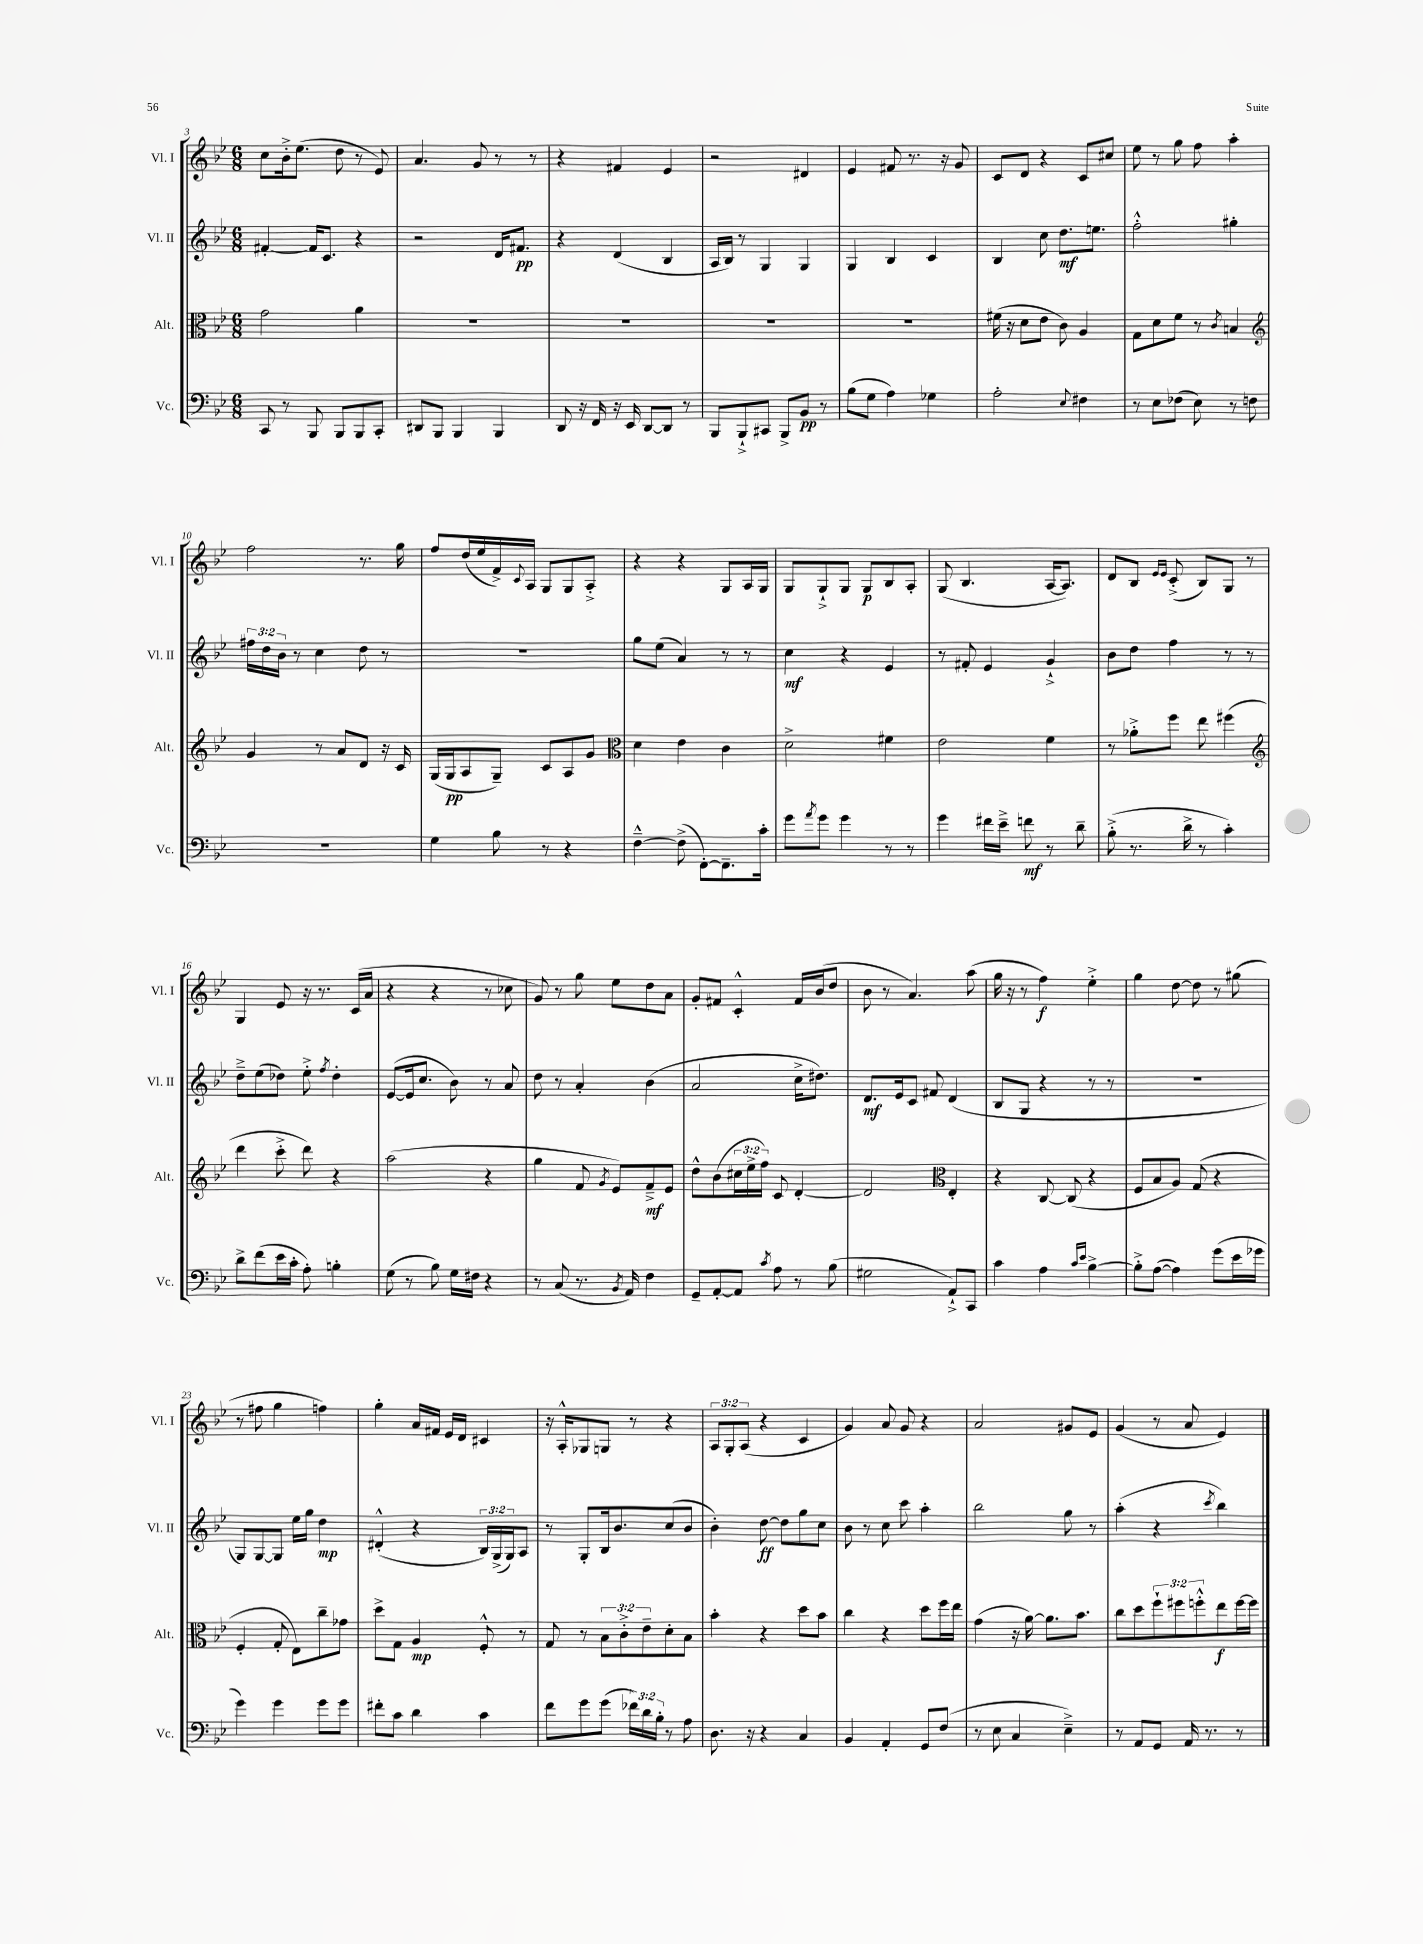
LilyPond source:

<<
\new StaffGroup <<
\new Staff = "s0" \with { instrumentName = "Vl. I" shortInstrumentName = "Vl. I" } {
    \clef treble \key bes \major \numericTimeSignature \time 6/8 \override Staff.TupletNumber.text = #tuplet-number::calc-fraction-text
    c''8 bes'16-.-> ees''8.( d''8 r8 ees'8) |
    a'4. g'8 r8 r8 |
    r4 fis'4 ees'4 |
    r2 dis'4 |
    ees'4 fis'8 r8. r16 g'8 |
    c'8 d'8 r4 c'8 cis''8 |
    ees''8 r8 g''8 f''8 a''4-. |
    f''2 r8. g''16 |
    f''8 d''16( ees''16 f'16->) \appoggiatura { c'8 } a16 g8 g8 a8-.-> |
    r4 r4 g8 a16 g16 |
    g8 g8-!-> g8 g8\p bes8 a8-. |
    g8( bes4. a16~ a8.) |
    d'8 bes8 \grace { ees'16 ees'16 } c'8-.->( bes8) g8 r8 |
    g4 ees'8 r16 r8. c'16( a'16 |
    r4 r4 r8 ces''8 |
    g'8) r8 g''8 ees''8 d''8 a'8 |
    g'8-. fis'8 c'4-.-^ fis'16 bes'16( d''8 |
    bes'8 r8 a'4.) a''8( |
    g''16 r16 r8 f''4\f) ees''4-.-> |
    g''4 d''8~ d''8 r8 gis''8( |
    r8 fis''8 g''4 f''4) |
    g''4-. a'16 fis'16 ees'16 d'16 cis'4 |
    r16 a16-.-^ ges8 g8 r8 r4 |
    \tuplet 3/2 { a8 g8-. a8( } r4 c'4 |
    g'4) a'8 g'8 r4 |
    a'2 gis'8 ees'8 |
    g'4( r8 a'8 ees'4) \bar "|." |
}
\new Staff = "s1" \with { instrumentName = "Vl. II" shortInstrumentName = "Vl. II" } {
    \clef treble \key bes \major \numericTimeSignature \time 6/8 \override Staff.TupletNumber.text = #tuplet-number::calc-fraction-text
    fis'4~-. fis'16 c'8. r4 |
    r2 d'16 fis'8.\pp |
    r4 d'4( bes4 |
    a16 bes16) r8 g4 g4 |
    g4 bes4 c'4 |
    bes4 c''8 d''8.\mf e''8. |
    f''2-.-^ gis''4-. |
    \tuplet 3/2 { fis''16 d''16 bes'16 } r8 c''4 d''8 r8 |
    R2. |
    g''8 ees''8( a'4) r8 r8 |
    c''4\mf r4 ees'4 |
    r8 fis'8-. ees'4 g'4-!-> |
    bes'8 d''8 f''4 r8 r8 |
    d''8---> ees''8( des''8) ees''8-.-> \acciaccatura { f''8 } des''4-. |
    ees'8~( ees'16 c''8. bes'8) r8 a'8 |
    d''8 r8 a'4-. bes'4( |
    a'2 c''16-> dis''8.) |
    d'8.\mf ees'16 c'8 fis'8 d'4( |
    bes8 g8 r4 r8 r8 |
    R2. |
    g8) g8~ g8 ees''16 g''16 d''4\mp |
    dis'4-.-^( r4 \tuplet 3/2 { bes16) g16->( g16) } a8 |
    r8 g8-. bes16 bes'8. c''8( bes'8 |
    bes'4-.) d''8~\ff d''8 g''8 c''8 |
    bes'8 r8 c''8 c'''8 a''4-. |
    bes''2 g''8 r8 |
    a''4-.( r4 \acciaccatura { c'''8 } bes''4) \bar "|." |
}
\new Staff = "s2" \with { instrumentName = "Alt." shortInstrumentName = "Alt." } {
    \clef alto \key bes \major \numericTimeSignature \time 6/8 \override Staff.TupletNumber.text = #tuplet-number::calc-fraction-text
    g'2 a'4 |
    R2. |
    R2. |
    R2. |
    R2. |
    fis'16( r16 d'8 ees'8 c'8) a4 |
    g8 d'8 f'8 r8 \acciaccatura { c'8 } b4 |
    \clef treble g'4 r8 a'8 d'8 r16 c'16 |
    g16( g16\pp a8 g8--) c'8 a8 g'8 |
    \clef alto d'4 ees'4 c'4 |
    d'2-> fis'4 |
    ees'2 f'4 |
    r8 aes'8-.-> f''8 ees''8 fis''4( |
    \clef treble d'''4 c'''8-.-> d'''8) r4 |
    a''2( r4 |
    g''4 f'8 \acciaccatura { g'8 } ees'8) f'8--->\mf ees'8 |
    d''8-^ bes'8( \tuplet 3/2 { cis''16 ees''16-> f''16) } c'8 d'4~-. |
    d'2 \clef alto ees4-. |
    r4 c8~ c8( r4 |
    f8 bes8 a8) g8( r4 |
    f4-. g8-. ees8) c''8-- ges'8 |
    d''8-> g8 a4\mp f8-.-^ r8 |
    g8 r8 \tuplet 3/2 { bes8 c'8-.-> ees'8-- } d'8-. bes8 |
    bes'4-. r4 d''8 bes'8 |
    c''4 r4 d''8 f''16 ees''16 |
    g'4( r16 a'16~) a'8. bes'8. |
    c''8 d''8 \tuplet 3/2 { f''8-! fis''8 f''8-.-^ } ees''8\f f''16~ f''16 \bar "|." |
}
\new Staff = "s3" \with { instrumentName = "Vc." shortInstrumentName = "Vc." } {
    \clef bass \key bes \major \numericTimeSignature \time 6/8 \override Staff.TupletNumber.text = #tuplet-number::calc-fraction-text
    c,8 r8 bes,,8 bes,,8 bes,,8 c,8-. |
    dis,8 bes,,8 bes,,4 bes,,4 |
    d,8 r16 f,16 r16 ees,16 d,8~ d,8 r8 |
    bes,,8 bes,,8-!-> cis,8 bes,,8-> bes,8\pp r8 |
    bes8( g8 a4) ges4 |
    a2-. \appoggiatura { ees8 } fis4 |
    r8 ees8 fes8( ees8) r8 f8 |
    R2. |
    g4 bes8 r8 r4 |
    f4~---^ f8->( f,8~-.) f,8.-- c'16-. |
    g'8 \acciaccatura { a'8 } g'8 g'4 r8 r8 |
    g'4 fis'16 ees'16---> f'8\mf r8 d'8-- |
    bes8-.->( r8. d'16-> r8 c'4-.) |
    d'8-> f'8( ees'16 c'16-. a8-.) b4-. |
    g8( r8 bes8) g16 fis16 r4 |
    r8 c8( r8. \acciaccatura { bes,8 } a,16) f4 |
    g,8-- a,8~-. a,8 \acciaccatura { c'8 } a8 r8 bes8( |
    gis2 a,8-!->) c,8 |
    c'4 a4 \grace { c'16 ees'16 } bes4~-> |
    bes8-.-> a8~( a4) g'8( ees'16 ges'16 |
    g'4) g'4 g'8 g'8 |
    fis'8-. c'8 d'4 c'4 |
    f'8 g'8 g'8( \tuplet 3/2 { fes'16) d'16 bes16-. } r8 a8 |
    d8. r16 r4 c4 |
    bes,4 a,4-. g,8 f8( |
    r8 ees8 c4 ees4--->) |
    r8 a,8 g,8 a,16 r8. r8 \bar "|." |
}
>>
>>
\layout { \context { \Score currentBarNumber = #3 } }
